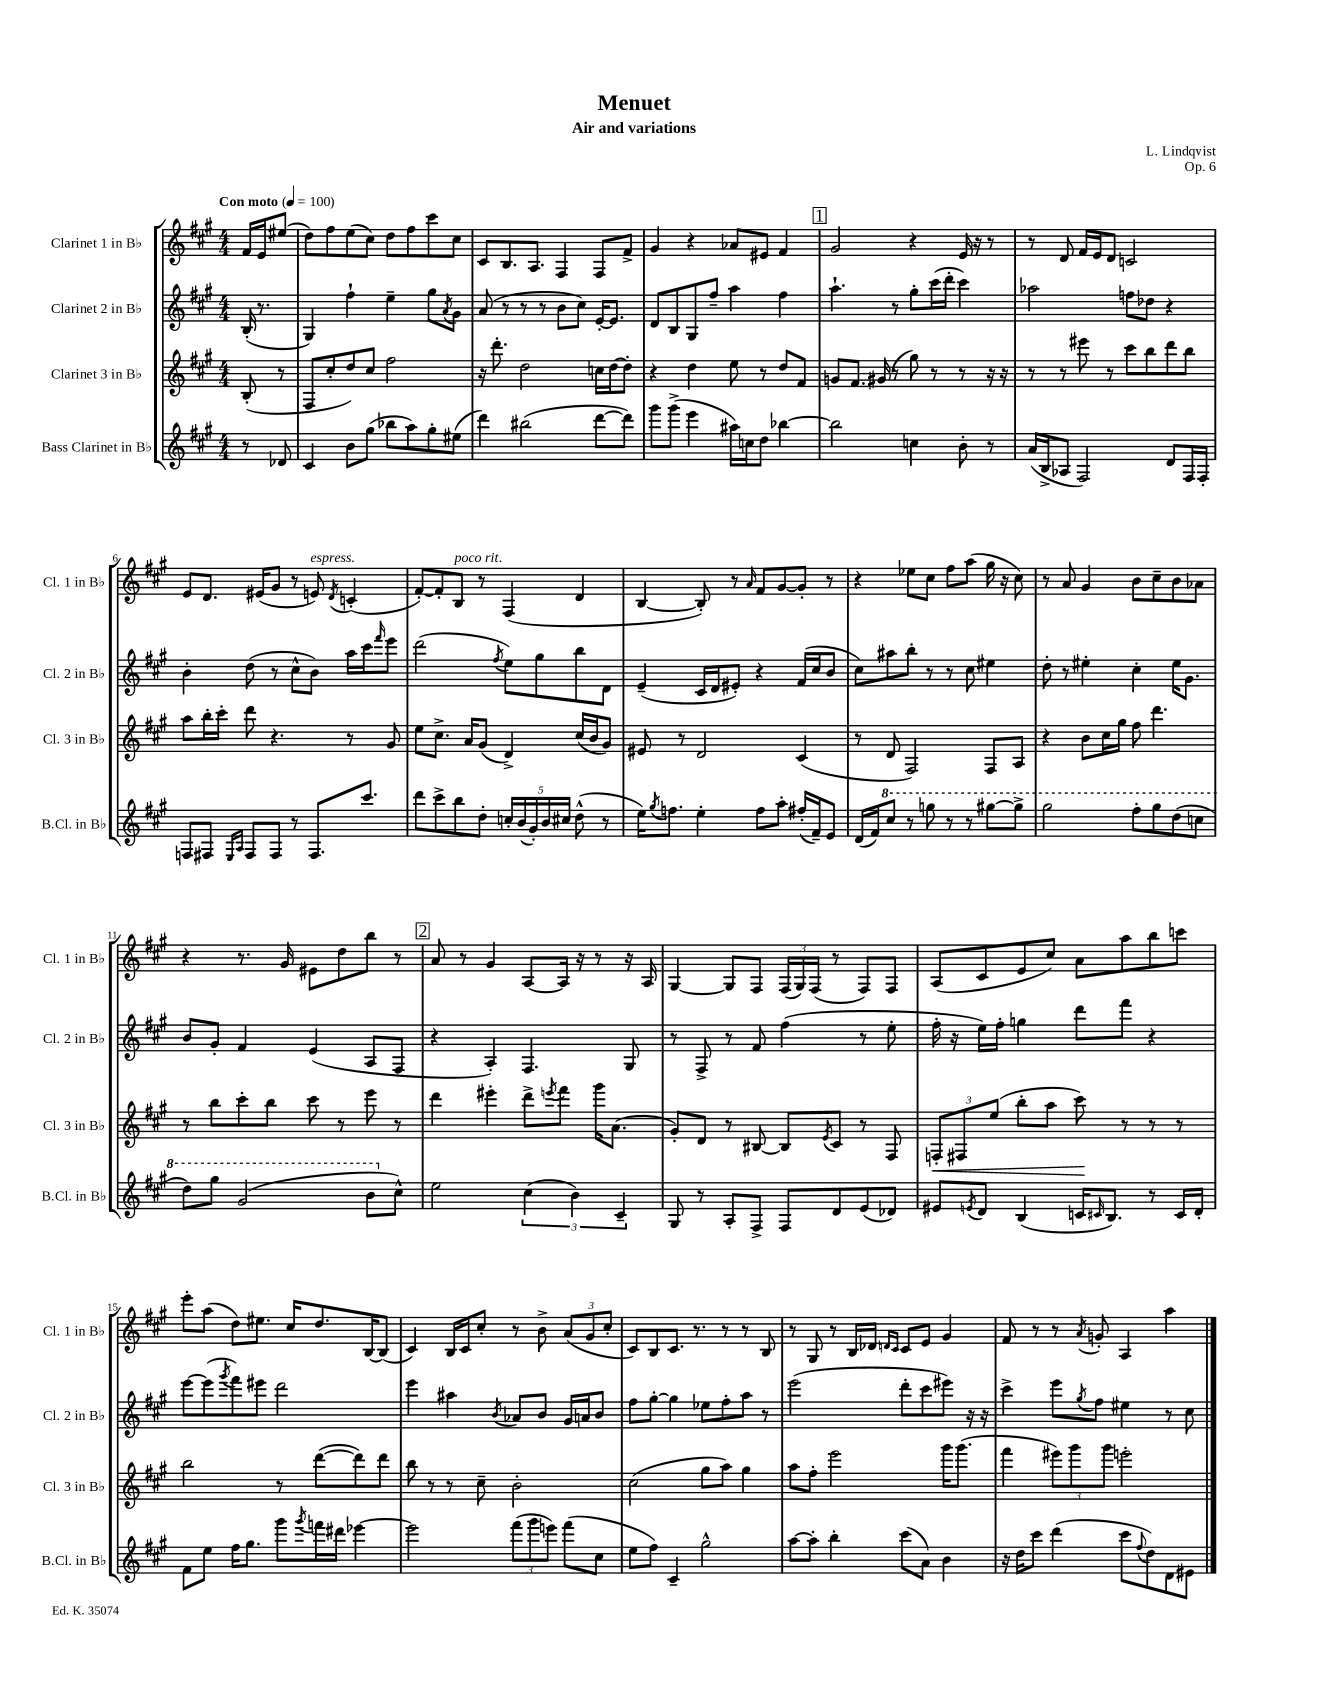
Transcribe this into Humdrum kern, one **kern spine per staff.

**kern	**kern	**kern	**kern
*staff4	*staff3	*staff2	*staff1
*clefG2	*clefG2	*clefG2	*clefG2
*k[f#c#g#]	*k[f#c#g#]	*k[f#c#g#]	*k[f#c#g#]
*M4/4	*M4/4	*M4/4	*M4/4
*MM100	*MM100	*MM100	*MM100
8r	(8B'/	(16B'/	16f#/LL
.	.	8.r	16e/J
8d-/	8r	.	(8ee#/J
=	=	=	=
4c#/	8F#/L	4G#/)	8dd\L)
.	8cc#'/	.	8ff#\
8b\L	8dd/)	4ff#`\	(8ee\
(8gg#\J	8cc#/J	.	8cc#\J)
8bb-\L	2ff#\	4ee~\	8dd\L
8aa\)	.	.	8ff#\
8gg#'\	.	8gg#\L	8ccc#\
.	.	8qa/	.
(8ee#\J	.	8g#\J	8cc#\J
=	=	=	=
4ddd\)	16r	(8a/	8c#/L
.	8.ddd'\	.	.
.	.	8r	8.B/
(2bb#\	2dd\	8r	.
.	.	.	8.A/J
.	.	8r	.
.	.	8b\L	4F#/
.	.	8cc#\J)	.
[8ddd\L	16cc\LL	[16e'/LK	8F#/L
.	[16dd\J	8.e/]J	.
8ddd\]J)	8dd'\]J	.	8f#^/J
=	=	=	=
8ggg#\L	4r	8d/L	4g#/
(8ggg#^\J	.	8B/	.
4eee\	4dd\	8G#/	4r
.	.	8ff#~/J	.
16aa#\LL)	8ee\	4aa\	8a-/L
16cc\J	.	.	.
8dd\J	8r	.	8e#/J
[4bb-\	8dd/L	4ff#\	4f#/
.	8f#/J	.	.
=	=	=	=
2bb-\]	8g/L	4.aa`\	2g#/
.	8.f#/J	.	.
.	(16g#/	.	.
.	8r	8r	.
4cc\	8gg#\)	8gg#'\L	4r
.	8r	(16ccc#\L	.
.	.	16ddd'\JJ	.
8b'\	8r	4ccc#\)	16e/
.	.	.	16r
8r	16r	.	8r
.	16r	.	.
=	=	=	=
(16a/LL	8r	2aa-\	8r
16B^/J	.	.	.
8A-/J	8r	.	8d/
2F#/)	8eee#\	.	16f#/LL
.	.	.	16e/J
.	8r	.	8d/J
.	8ccc#\L	8ff\L	2c/
.	8bb\	8dd-\J	.
8d/L	8ddd\	4r	.
16F#/L	8bb\J	.	.
16F#'/JJ	.	.	.
=	=	=	=
8F/L	8aa\L	4b'\	8e/L
8F#/J	16bb'\L	.	8.d/J
.	16ccc#'\JJ	.	.
16qqE/LL	.	.	.
16qqA/JJ	.	.	.
8F#/L	8ddd\	(8dd\	.
.	.	.	(16e#/LK
8F#/J	4.r	8r	8g#/J
8r	.	8cc#^^\L	8r
8.F#/L	.	8b\J)	8e/)
.	.	.	8qd/
.	8r	16aa\LL	(4c'/
8.ccc#/J	.	16ccc#\J	.
.	.	16qqfff#/	.
.	8g#/	8eee\J	.
=	=	=	=
8ddd\L	8ee\L	(2ddd\	[8f#'/L)
8ccc#^\	8.cc#^\J	.	8f#'/]
8bb\	.	.	8B/J
.	16a/LK	.	.
8dd'\J	(8g#/J	.	8r
.	.	8qff#/	.
20cc'/LL	4d^/)	8ee\L)	(4F#/
(20b/	.	.	.
20g#'/)	.	.	.
.	.	8gg#\	.
20b/	.	.	.
20cc#/JJ	.	.	.
(8dd^^\	(16cc#/LL	8bb\	4d/
.	16b/J	.	.
8r	8g#/J)	8d\J	.
=	=	=	=
16ee\LK)	8e#/	(4e~/	[4B/
8qgg#/	.	.	.
8.ff\J	.	.	.
.	8r	.	.
4ee'\	2d/	16c#/LL	8B'/])
.	.	16d/J	.
.	.	8e#'/J)	8r
.	.	.	16qqa/
8ff\L	.	4r	8f#/L
8aa'\J	.	.	[8g#/
(16ff#'/LL	(4c#/	(16f#/LL	8g#'/]J
16f#~/J)	.	16cc#/J	.
8e/J	.	8b/J	8r
=	=	=	=
(16d/LL	8r	8cc#\L)	4r
16f#/J)	.	.	.
8ccc#/J	8d/	8aa#\	.
8r	2F#/)	8bb'\J	8ee-\L
8ggg\	.	8r	8cc#\J
8r	.	8r	8ff#\L
8r	.	8cc#\	(8aa\J
[8ggg#\L	8F#/L	4ee#\	16gg#\
.	.	.	16r
8ggg#^\]J	8A/J	.	8cc#\)
=	=	=	=
2ggg#\	4r	8dd'\	8r
.	.	8r	8a/
.	8b\L	4ee#'\	4g#/
.	16cc#\L	.	.
.	16gg#\JJ	.	.
8fff#'\L	8ff#\	4cc#'\	8b\L
8ggg#\	4.ddd\	.	8cc#~\
(8ddd\	.	16ee#\LK	8b\
.	.	8.g#\J	.
8ccc\J	.	.	8a-\J
=	=	=	=
8ddd\L)	8r	8b/L	4r
8ggg#\J	8bb\L	8g#'/J	.
(2gg#/	8ccc#'\	4f#/	8.r
.	8bb\J	.	.
.	.	.	16g#/
.	8ccc#\	(4e/	8e#\L
.	8r	.	8dd\
8bb\L	8eee\	8A/L	8bb\J
8cc#^^\J)	8r	8F#/J	8r
=	=	=	=
2ee\	4ddd\	4r	8a/
.	.	.	8r
.	4eee#'\	4A'/)	4g#/
(6cc#\	8ddd^\L	4.F#/	[8A/L
.	8qeee/	.	.
.	8fff#\J	.	16A/]Jk
6b\)	.	.	.
.	.	.	16r
.	16ggg#\LK	.	8r
.	(8.a\J	.	.
6c#~/	.	.	.
.	.	8G#/	16r
.	.	.	16A/
=	=	=	=
8G#/	8g#'/L)	8r	[4G#/
8r	8d/J	8F#^/	.
8A'/L	8r	8r	8G#/]L
8F#^/J	[8B#/	8f#/	8F#/J
8F#/L	8B#/]L	(4ff#\	(24F#/LL
.	.	.	24G#/)
.	.	.	(24F#/JJ
.	8qe/	.	.
8d/	8c#/J	.	8r
(8e/	8r	8r	8F#/L)
8d-/J)	8F#/	8ee'\	8F#/J
=	=	=	=
8e#/L	12F'/L	16ff#'\	(8A/L
.	.	16r	.
.	12F#/	.	.
8qe/	.	.	.
8d/J	.	16ee\LL)	8c#/
.	(12ee/J	.	.
.	.	16ff#'\JJ	.
(4B/	8bb'\L	4gg\	8e/
.	8aa\J	.	8cc#/J)
16c/LK	8ccc#\)	8ddd\L	8a\L
16qqc#/	.	.	.
8.B/J)	.	.	.
.	8r	8fff#\J	8aa\
8r	8r	4r	8bb\
16c#/LL	8r	.	8ccc\J
16d'/JJ	.	.	.
=	=	=	=
8f#\L	2bb\	[8eee\L	8eee'\L
8ee\J	.	(8eee\]	(8aa\J
.	.	8qggg#/	.
16ff#\LK	.	8fff#\)	8dd\L)
8.gg#\J	.	.	.
.	.	8eee#\J	8.ee#\J
8ggg#\L	8r	2ddd\	.
.	.	.	16cc#/LK
8qggg#/	.	.	.
16fff\L	([8ddd\L	.	8.dd/
16ddd#\JJ	.	.	.
[4eee-\	8ddd\])	.	.
.	.	.	[16B/K
.	8ddd\J	.	(8B/]J
=	=	=	=
2eee-\]	8bb\	4eee\	4c#/)
.	8r	.	.
.	8r	4aa#\	16B/LL
.	.	.	16c#/J
.	8cc#~\	.	8cc#'/J
.	.	8qb/	.
(12fff#\L	2b'\	8a-/L	8r
12ggg#\	.	.	.
.	.	8b/J	8b^\
12eee\J)	.	.	.
(8fff#\L	.	16g#/LL	(12a/L
.	.	16a/J	.
.	.	.	12g#/
8cc#\J	.	8b/J	.
.	.	.	12cc#'/J
=	=	=	=
8ee\L	(2cc#\	8ff#\L	8c#/L)
8ff#\J)	.	[8gg#'\J	8B/
4c#~/	.	4gg#\]	8.c#/J
.	.	.	8.r
2gg#^^\	8gg#\L	8ee-\L	.
.	8aa\J)	8ff#'\	8r
.	4gg#\	8aa\J	8r
.	.	8r	8B/
=	=	=	=
[8aa\L	8aa\L	(2eee\	8r
8aa'\]J	8ff#'\J	.	8G#/
4bb'\	2eee\	.	8r
.	.	.	16B/LL
.	.	.	16d-/JJ
.	.	.	16qqd/LL
.	.	.	16qqc#/JJ
(8ccc#\L	.	8ddd'\L	8c#/L
8a\J)	.	8ccc#\	8e/J
4b\	16ggg#\LK	8eee#\J)	4g#/
.	(8.ggg#\J	.	.
.	.	16r	.
.	.	16r	.
=	=	=	=
16r	4fff#\	4ccc#^\	8f#/
16dd\LK	.	.	.
8ccc#\J	.	.	8r
(4ddd\	12eee#\L)	8eee\L	8r
.	12ggg#\	.	.
.	.	8qgg#/	8qa/
.	.	8ff#\J	8g'/
.	12ggg#\J	.	.
8ccc#\L	2eee'\	4ee#\	4A/
8qqff#/	.	.	.
8dd\)	.	.	.
8d\	.	8r	4aa\
8e#\J	.	8cc#\	.
==	==	==	==
*-	*-	*-	*-
